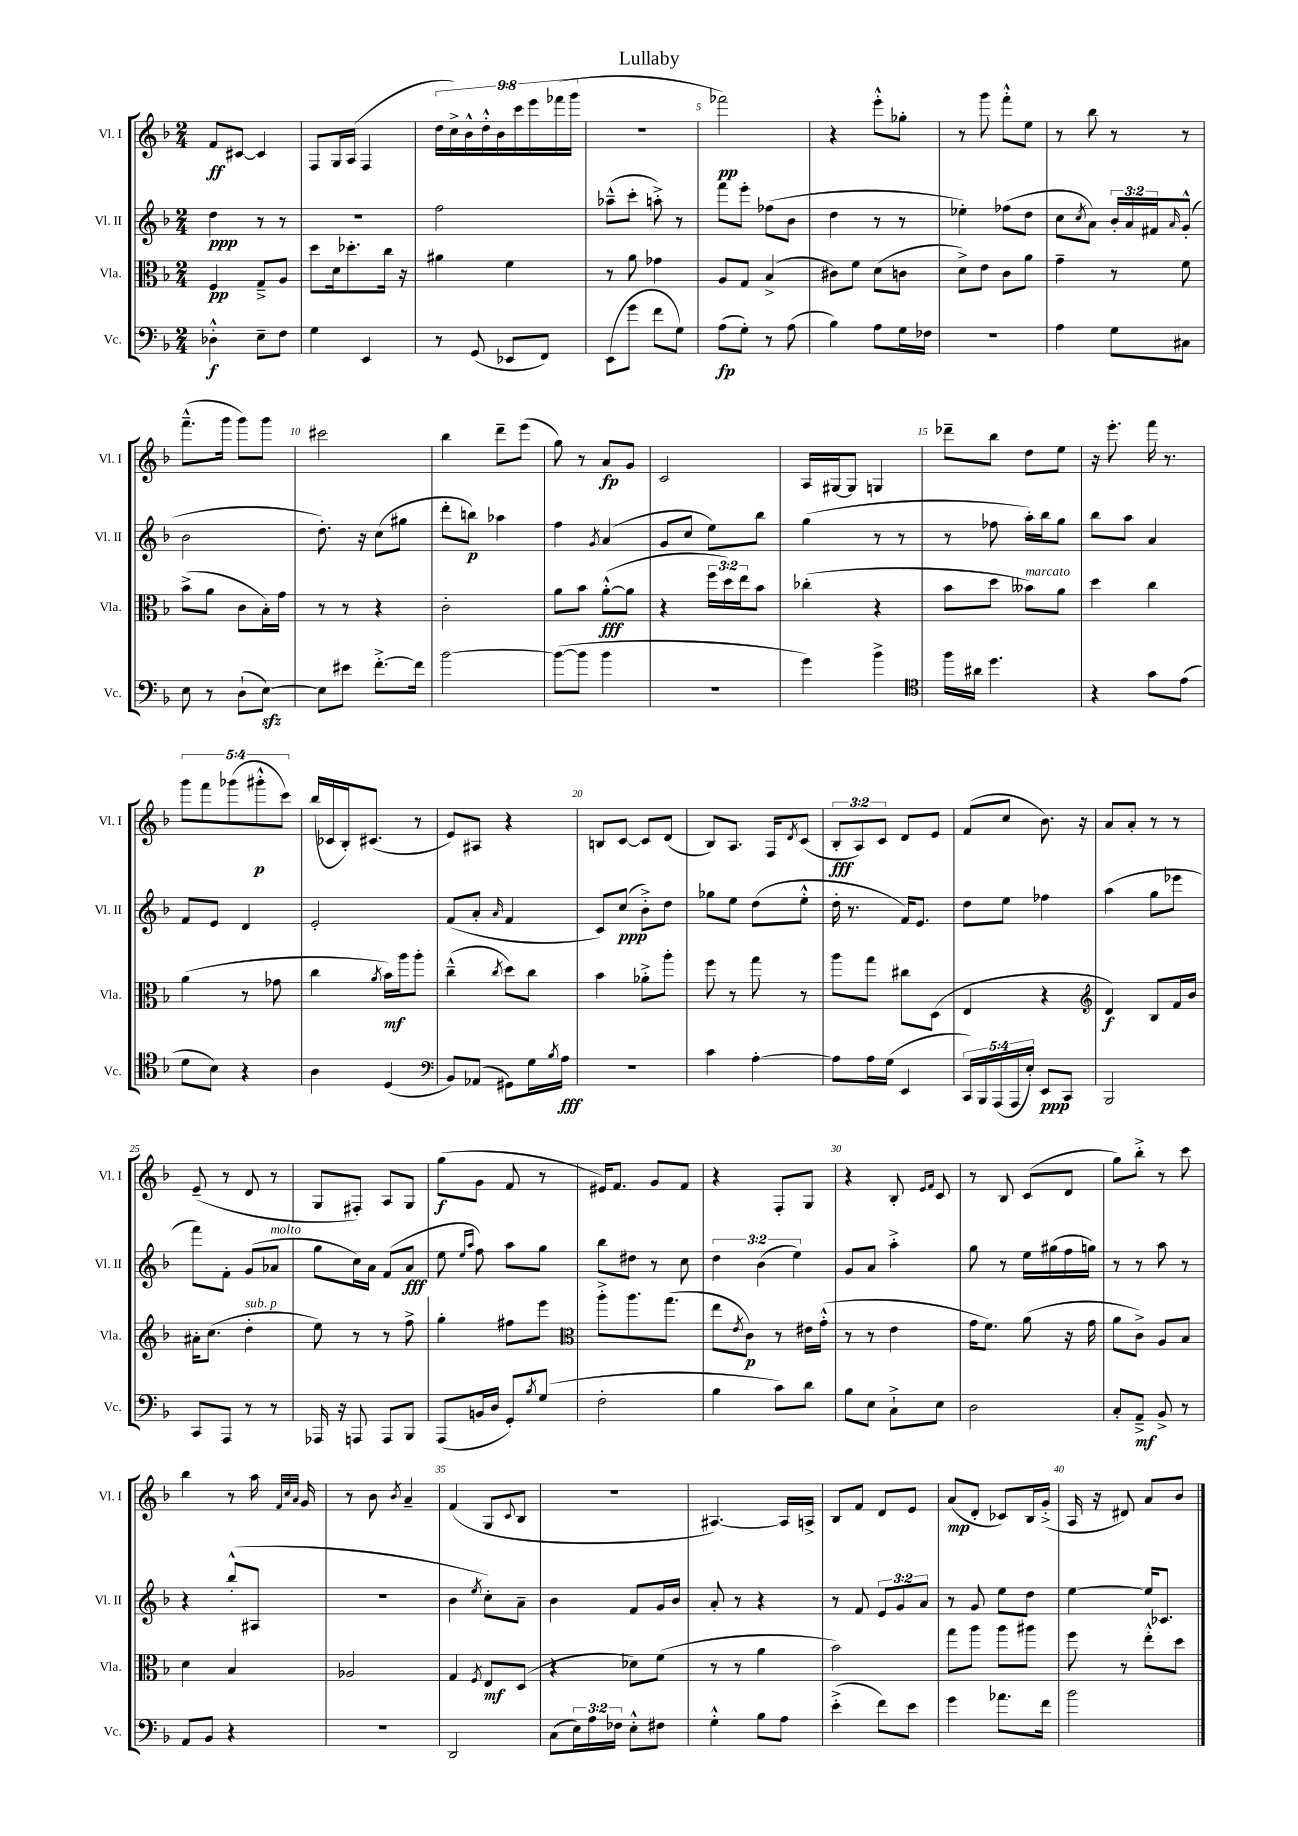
\header { title = "Lullaby" }
<<
\new StaffGroup <<
\new Staff = "s0" \with { instrumentName = "Vl. I" shortInstrumentName = "Vl. I" } {
    \clef treble \key f \major \numericTimeSignature \time 2/4 \override Staff.TupletNumber.text = #tuplet-number::calc-fraction-text
    f'8\ff cis'8~ cis'4 |
    f8 g16 a16( f4 |
    \tuplet 9/8 { d''16 c''16->) bes'16-^ d''16-.-^ bes'16 c'''16 e'''16 fes'''16( g'''16 } |
    R2 |
    fes'''2\pp) |
    r4 e'''8-.-^ ges''8-. |
    r8 g'''8 f'''8-.-^ e''8 |
    r8 bes''8 r8 r8 |
    f'''8.---^( g'''16 g'''8) g'''8 |
    cis'''2 |
    bes''4 d'''8-- e'''8( |
    g''8) r8 a'8\fp g'8 |
    c'2 |
    a16 gis16~ gis8 g4 |
    des'''8-- bes''8 d''8 e''8 |
    r16 e'''8.-. f'''16 r8. |
    \tuplet 5/4 { g'''8 f'''8 ges'''8( gis'''8-.-^\p c'''8) } |
    bes''16( ces'16 bes16-.) cis'8.( r8 |
    e'8) ais8 r4 |
    b8 c'8~ c'8 d'8( |
    bes8) a8. f16 \acciaccatura { d'8 } c'8( |
    \tuplet 3/2 { bes8-.\fff a8) c'8 } d'8 e'8 |
    f'8( c''8 bes'8.) r16 |
    a'8 a'8-. r8 r8 |
    e'8--( r8 d'8 r8 |
    g8 fis8-.) a8 g8 |
    g''8\f( g'8 f'8 r8 |
    eis'16) f'8. g'8 f'8 |
    r4 f8-. g8 |
    r4 bes8-. \grace { e'16 f'16 } c'8 |
    r8 bes8 c'8( d'8 |
    g''8) bes''8-.-> r8 c'''8 |
    bes''4 r8 a''16 \grace { f'32 c''32 a'32 } g'16 |
    r8 bes'8 \acciaccatura { bes'8 } a'4-- |
    f'4( g8 \appoggiatura { c'8 } bes8 |
    R2 |
    ais4.~) ais16 a16-> |
    bes8 f'8 d'8 e'8 |
    a'8\mp( d'8-. ces'8) bes16 g'16-.->( |
    a16 r16 dis'8) a'8 bes'8 \bar "|." |
}
\new Staff = "s1" \with { instrumentName = "Vl. II" shortInstrumentName = "Vl. II" } {
    \clef treble \key f \major \numericTimeSignature \time 2/4 \override Staff.TupletNumber.text = #tuplet-number::calc-fraction-text
    d''4\ppp r8 r8 |
    R2 |
    f''2 |
    aes''8---^( c'''8-. a''8-.->) r8 |
    f'''8 e'''8-. fes''8( bes'8 |
    d''4 r8 r8 |
    ees''4-.) fes''8( d''8 |
    c''8 \acciaccatura { c''8 } a'8) \tuplet 3/2 { bes'16-. a'16 fis'16 } \grace { a'16 } g'8-.-^( |
    bes'2 |
    d''8.-.) r16 c''8( gis''8 |
    d'''8-. b''8\p) aes''4 |
    f''4 \acciaccatura { g'8 } a'4( |
    g'8 c''8 e''8) bes''8 |
    g''4( r8 r8 |
    r8 fes''8 a''16-.) bes''16 g''8 |
    bes''8 a''8 a'4 |
    f'8 e'8 d'4 |
    e'2-. |
    f'8( a'8-. \grace { a'16 } f'4 |
    c'8) c''8\ppp( bes'8-.->) d''8 |
    ges''8 e''8 d''8( e''8-.-^ |
    d''16-. r8. f'16) e'8. |
    d''8 e''8 fes''4 |
    a''4( g''8 ees'''8 |
    f'''8) f'8-. g'8( aes'8^\markup { \italic "molto" } |
    g''8 c''16) a'16 f'8( a'8\fff |
    e''8 \grace { e''16 a''16 } f''8) a''8 g''8 |
    bes''8 dis''8 r8 c''8 |
    \tuplet 3/2 { d''4 bes'4( e''4) } |
    g'8 a'8 a''4-.-> |
    g''8 r8 e''16 gis''16( f''16 g''16) |
    r8 r8 a''8 r8 |
    r4 bes''8-.-^( ais8 |
    R2 |
    bes'4 \acciaccatura { e''8 } c''8-.) a'8-- |
    bes'4 f'8 g'16 bes'16 |
    a'8-. r8 r4 |
    r8 f'8 \tuplet 3/2 { e'8 g'8 a'8 } |
    r8 g'8 e''8 d''8 |
    e''4~ e''16 ces'8. \bar "|." |
}
\new Staff = "s2" \with { instrumentName = "Vla." shortInstrumentName = "Vla." } {
    \clef alto \key f \major \numericTimeSignature \time 2/4 \override Staff.TupletNumber.text = #tuplet-number::calc-fraction-text
    f4\pp g8---> a8 |
    d''8 d'16 des''8.-. c''16 r16 |
    ais'4 f'4 |
    r8 a'8 ges'4 |
    a8 g8 bes4->( |
    cis'8) f'8 d'8( c'8 |
    d'8->) e'8 c'8 a'8 |
    g'4-- r8 f'8 |
    bes'8->( a'8 c'8 bes16-.) g'16 |
    r8 r8 r4 |
    c'2-. |
    a'8 bes'8 a'8~-.-^\fff( a'8 |
    r4 \tuplet 3/2 { f''16 d''16) e''16 } bes'8 |
    ces''4-.( r4 |
    bes'8 d''8 beses'8^\markup { \italic "marcato" }) a'8 |
    d''4 c''4 |
    a'4( r8 ges'8 |
    c''4 \acciaccatura { a'8 } bes'16\mf) a''16 a''8-. |
    c''4---^( \acciaccatura { c''8 } d''8) c''8 |
    bes'4 aes'8-.-> a''8-. |
    f''8 r8 g''8 r8 |
    a''8 g''8 cis''8 d8( |
    e4 r4 |
    \clef treble d'4\f) bes8 f'16 bes'16 |
    ais'16-. c''8.( d''4-.^\markup { \italic "sub. p" } |
    e''8) r8 r8 f''8-> |
    g''4-. fis''8 e'''8 |
    \clef alto a''8-.-> a''8. g''8.( |
    e''8 \acciaccatura { e'8 } c'8\p) r8 eis'16 g'16-.-^( |
    r8 r8 e'4 |
    g'16 f'8.) a'8( r16 g'16 |
    a'8 c'8->) a8 bes8 |
    d'4 bes4 |
    aes2 |
    g4 \acciaccatura { f8 } e8\mf d8( |
    r4 des'8) f'8( |
    r8 r8 a'4 |
    bes'2) |
    g''8 a''8 a''8 ais''8 |
    f''8 r8 e''8-.-^ d''8 \bar "|." |
}
\new Staff = "s3" \with { instrumentName = "Vc." shortInstrumentName = "Vc." } {
    \clef bass \key f \major \numericTimeSignature \time 2/4 \override Staff.TupletNumber.text = #tuplet-number::calc-fraction-text
    des4-.-^\f e8-- f8 |
    g4 e,4 |
    r8 g,8( ees,8 f,8) |
    e,8( g'8 f'8 g8) |
    a8\fp( g8-.) r8 a8( |
    bes4) a8 g16 fes16 |
    R2 |
    a4 g8 cis8 |
    e8 r8 d8-!( e8~\sfz) |
    e8 eis'8 f'8.~-.-> f'16 |
    bes'2~ |
    bes'8~( bes'8 bes'4 |
    R2 |
    g'4) bes'4-> |
    \clef tenor f''16 ais'16 d''4. |
    r4 g'8 e'8( |
    d'8 bes8) r4 |
    a4 d4( |
    \clef bass bes,8) aes,8( gis,8) g16 \acciaccatura { bes8 } a16\fff |
    R2 |
    c'4 a4~-. |
    a8 a16 g16( e,4 |
    \tuplet 5/4 { c,16) bes,,16 a,,16( a,,16 e16-.) } e,8\ppp c,8 |
    bes,,2 |
    c,8 a,,8 r8 r8 |
    aes,,16 r16 a,,8 a,,8 bes,,8 |
    a,,8( b,16 d16 g,8-.) \acciaccatura { bes8 } g8( |
    f2-. |
    bes4 c'8) d'8 |
    bes8 e8 c8-!-> e8 |
    d2 |
    c8-. a,8--->\mf bes,8-> r8 |
    a,8 bes,8 r4 |
    r2 |
    d,2 |
    c8( \tuplet 3/2 { e16) a16 fes16 } e8-.-^ fis8 |
    g4-.-^ bes8 a8 |
    e'4-.->( f'8) e'8 |
    g'4 aes'8. f'16 |
    bes'2 \bar "|." |
}
>>
>>
\layout { \context { \Score \override BarNumber.break-visibility = ##(#f #t #t) barNumberVisibility = #(every-nth-bar-number-visible 5) } }
